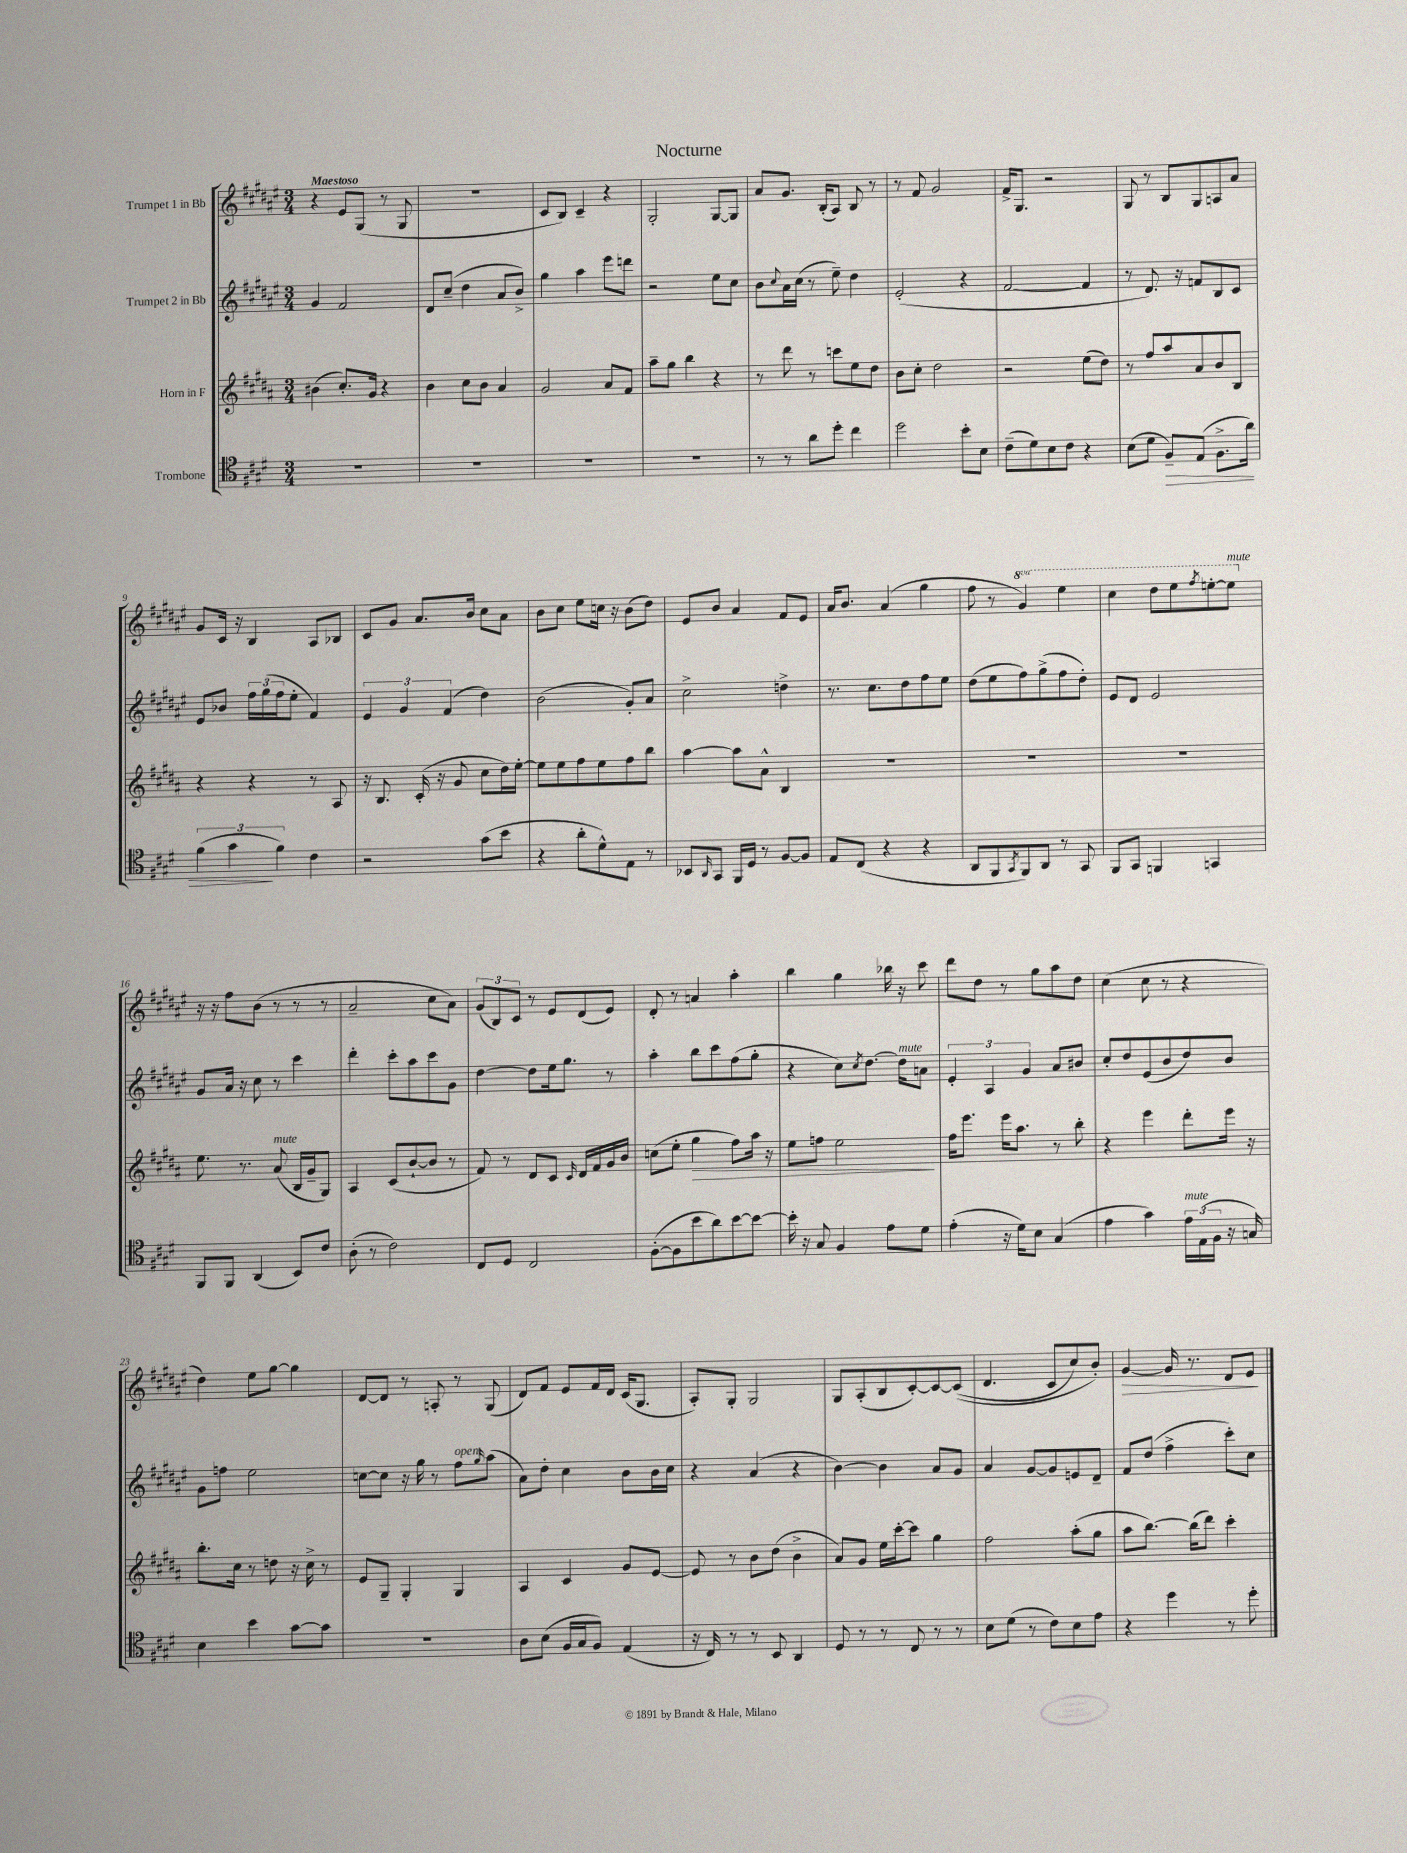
\header { title = "Nocturne" }
<<
\new StaffGroup <<
\new Staff = "s0" \with { instrumentName = "Trumpet 1 in Bb" } {
    \clef treble \key fis \major \numericTimeSignature \time 3/4 \set Staff.ottavationMarkups = #ottavation-simple-ordinals \tempo "Maestoso"
    r4 eis'8 gis8( r8 gis8 |
    R2. |
    cis'8 b8) cis'4-- r4 |
    gis2-. gis8~ gis8 |
    ais'8 gis'8. b16-.( ais8) b8 r8 |
    r8 fis'8 gis'2 |
    fis'16-> gis8. r2 |
    gis8 r8 b8 gis8 a8 ais'8 |
    gis'8 cis'16 r16 b4 ais8 bes8 |
    cis'8 gis'8 ais'8. b'16 cis''8 ais'8 |
    b'8 cis''8 eis''8 c''16 r16 b'8( dis''8) |
    eis'8 b'8 ais'4 fis'8 eis'8 |
    ais'16 b'8. ais'4( gis''4 |
    fis''8 r8 \ottava #1 gis''4) eis'''4 |
    cis'''4 dis'''8 eis'''8 \acciaccatura { fis'''8 } e'''8~-. e'''8^\markup { \italic "mute" } \ottava #0 |
    r16 r16 fis''8 b'8( r8 r8 r8 |
    ais'2-- cis''8 ais'8) |
    \tuplet 3/2 { gis'8( b8) cis'8 } r8 eis'8 dis'8( eis'8) |
    dis'8-. r8 a'4 ais''4-. |
    b''4 gis''4 bes''16 r16 cis'''8 |
    dis'''8 dis''8 r8 gis''8 ais''8 dis''8 |
    cis''4( cis''8 r8 r4 |
    dis''4) eis''8 gis''8~ gis''4 |
    dis'8~ dis'8 r8 a8-. r8 gis8( |
    dis'8) fis'8 eis'8 fis'16 dis'16 cis'16( gis8. |
    ais8-.) gis8-. gis2 |
    gis8 ais8-.( b8 cis'8~-.) cis'8~ cis'8(\( |
    dis'4. cis'8 cis''8) b'8-.\) |
    gis'4~\> gis'16 r8. dis'8 eis'8\! \bar "|." |
}
\new Staff = "s1" \with { instrumentName = "Trumpet 2 in Bb" } {
    \clef treble \key fis \major \numericTimeSignature \time 3/4
    gis'4 fis'2 |
    dis'8 cis''8--( dis''4 ais'8 b'8->) |
    gis''4 ais''4 eis'''8 d'''8 |
    r2 eis''8 cis''8 |
    b'8 \appoggiatura { cis''8 } ais'16 cis''16( r8 eis''8--) dis''4 |
    eis'2-.( r4 |
    fis'2~ fis'4 |
    r8 dis'8.) r16 f'8 b8 cis'8 |
    eis'8 bes'8 \tuplet 3/2 { fis''16 gis''16( fis''16 } eis''8-. fis'4) |
    \tuplet 3/2 { eis'4 gis'4 fis'4( } dis''4) |
    b'2( gis'8-.) ais'8 |
    cis''2-> d''4-> |
    r8. cis''8. dis''8 fis''8 eis''8 |
    dis''8( eis''8 fis''8) gis''8->( fis''8 dis''8-.) |
    eis'8 dis'8 eis'2 |
    gis'8 ais'16 r16 cis''8 r8 cis'''4 |
    dis'''4-. cis'''8-. ais''8 cis'''8 gis'8 |
    dis''4~ dis''8 eis''16 gis''8. r8 |
    ais''4-. b''8 cis'''8 fis''8( gis''8-. |
    r4 cis''8) \acciaccatura { cis''8 } dis''8.~ dis''16^\markup { \italic "mute" } a'8 |
    \tuplet 3/2 { eis'4-. ais4 gis'4 } ais'8 bis'8 |
    cis''8-. dis''8 eis'8( b'8 dis''8) b'8 |
    gis'8 f''8 eis''2 |
    c''8~ c''8 r16 gis''16 r8 fis''8^\markup { \italic "open" } \grace { gis''16 } ais''8( |
    ais'8) dis''8-. cis''4 b'8 b'16 cis''16 |
    r4 ais'4( r4 |
    b'4~) b'4 ais'8 gis'8 |
    ais'4 gis'8~ gis'8 e'8 dis'8-- |
    fis'8 dis''8( fis''4-> cis'''8-.) cis''8 \bar "|." |
}
\new Staff = "s2" \with { instrumentName = "Horn in F" } {
    \clef treble \key b \major \numericTimeSignature \time 3/4
    bis'4( cis''8.-.) gis'16 r4 |
    b'4 cis''8 b'8 ais'4 |
    gis'2 ais'8 fis'8 |
    ais''8-- gis''8 b''4 r4 |
    r8 dis'''8 r8 c'''8 e''8 dis''8 |
    b'8 cis''8-. dis''2 |
    r2 e''8( dis''8) |
    r8 fis''8 ais''8 ais'8 b'8 b8 |
    r4 r4 r8 ais8 |
    r16 b8. cis'16-.( r16 gis'8 cis''8 dis''16) e''16~-. |
    e''8 e''8 fis''8 e''8 fis''8 b''8 |
    ais''4~ ais''8 ais'8-^ b4 |
    R2. |
    R2. |
    R2. |
    e''8. r8. ais'8^\markup { \italic "mute" }( b16 gis'16-- gis8) |
    ais4 cis'8( b'8~-! b'8 r8 |
    fis'8) r8 dis'8 cis'8 \grace { cis'16 } dis'16 fis'16 gis'16 b'16 |
    c''8( e''8-. gis''4\> fis''8) ais''16 r16 |
    e''8 f''8 e''2\! |
    fis''16 e'''8. e'''16 ais''8. r8 b''8-. |
    r4 e'''4 dis'''8-. e'''16 r16 |
    b''8.-. cis''16 r8 d''8 r16 cis''16-> r8 |
    e'8 gis8-- gis4-. gis4 |
    ais4 cis'4 gis'8 e'8~ |
    e'8 r8 b'8 dis''8( b'4-> |
    ais'8) gis'8 e''16 cis'''16~-. cis'''8 gis''4 |
    fis''2 ais''8-.( gis''8 |
    ais''8 b''8.~) b''16( dis'''8) cis'''4-. \bar "|." |
}
\new Staff = "s3" \with { instrumentName = "Trombone" } {
    \clef tenor \key e \major \numericTimeSignature \time 3/4
    R2. |
    R2. |
    R2. |
    R2. |
    r8 r8 a'8 dis''8-. cis''4 |
    dis''2 b'8-. b8 |
    cis'8--( dis'8) b8 cis'8 r4 |
    b8( dis'8 fis8--\>) e8( fis8.-> a'16) |
    \tuplet 3/2 { fis'4( gis'4\! fis'4) } cis'4 |
    r2 gis'8( b'8 |
    r4 a'8-. dis'8-^) e8 r8 |
    bes,8 \grace { a,16 } gis,8 fis,16 dis16 r8 fis8~ fis8 |
    e8 cis8( r4 r4 |
    a,8 fis,8 \acciaccatura { gis,8 } fis,8) a,8 r8 gis,8 |
    fis,8 gis,8 f,4 g,4 |
    fis,8 fis,8 a,4( b,8) cis'8 |
    a8-.( r8 cis'2) |
    cis8 dis8 cis2 |
    fis8~-.( fis8 b'8 a'8) b'8~ b'8~ |
    b'16-. r16 gis8 fis4 e'8 dis'8 |
    e'4-.( r16 dis'16) b8 gis4( |
    e'4 gis'4) \tuplet 3/2 { e'16^\markup { \italic "mute" } e16( fis16 } r16 g16) |
    b4 b'4 gis'8~ gis'8 |
    R2. |
    a8 b8( fis16 gis16 fis8) e4( |
    r16 cis16) r8 r8 b,8 a,4 |
    dis8 r8 r8 cis8 r8 r8 |
    b8 dis'8( r8 cis'8) b8 e'8 |
    r4 dis''4 r8 dis''8-. \bar "|." |
}
>>
>>
